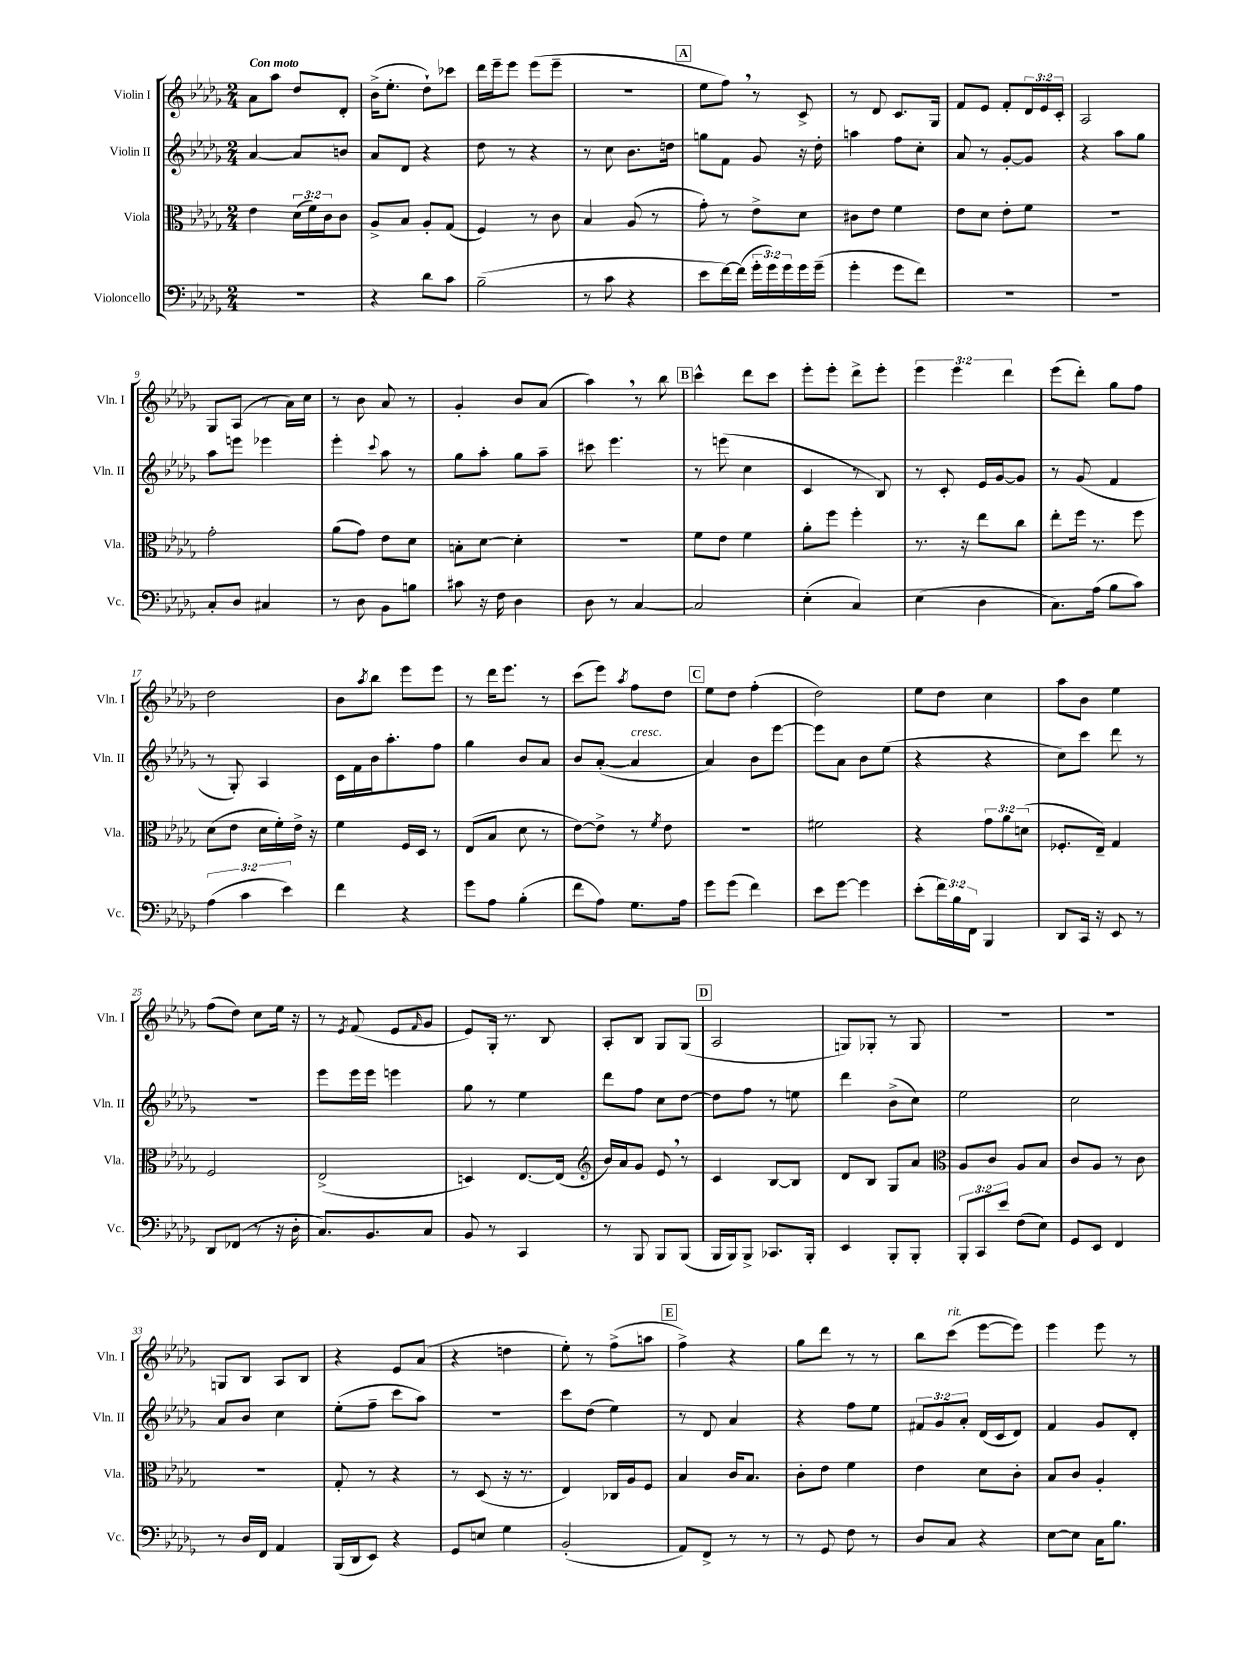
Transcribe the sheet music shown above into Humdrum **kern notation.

**kern	**kern	**kern	**kern
*staff4	*staff3	*staff2	*staff1
*clefF4	*clefC3	*clefG2	*clefG2
*k[b-e-a-d-g-]	*k[b-e-a-d-g-]	*k[b-e-a-d-g-]	*k[b-e-a-d-g-]
*M2/4	*M2/4	*M2/4	*M2/4
2r	4e-\	[4a-/	8a-\L
.	.	.	8aa-\J
.	(24d-\LL	8a-/]L	8dd-/L
.	24f\)	.	.
.	24c\J	.	.
.	8c\J	8b/J	8d-'/J
=	=	=	=
4r	8A-^/L	8a-/L	(16b-^\LK
.	.	.	8.ee-'\J
.	8B-/J	8d-/J	.
8d-\L	8A-'/L	4r	8dd-`\L)
8c\J	(8G-/J	.	8ccc-\J
=	=	=	=
(2B-~\	4F/)	8dd-\	16ddd-\LL
.	.	.	16eee-~\J
.	.	8r	8eee-\J
.	8r	4r	(8eee-\L
.	8c\	.	8eee-~\J
=	=	=	=
8r	4B-/	8r	2r
8c\	.	8cc\	.
4r	(8A-/	8.b-\L	.
.	8r	.	.
.	.	16dd\Jk	.
=	=	=	=
8e-\L	8g-'\)	8gg\L	8ee-\L
[16f\L)	8r	8f\J	8ff\J)
(16f\]JJ	.	.	.
24g-'\LL	8e-^\L	8g-/	8r
24g-\)	.	.	.
24g-\	.	.	.
16g-\	8d-\J	16r	8c^/
(16g-~\JJ	.	16dd-'\	.
=	=	=	=
4g-'\	8c#\L	4aa\	8r
.	8e-\J	.	8d-/
8g-\L	4f\	8ff\L	8.c/L
8f\J)	.	8cc'\J	.
.	.	.	16G-/Jk
=	=	=	=
2r	8e-\L	8a-/	8f/L
.	8d-\J	8r	8e-/J
.	8e-'\L	[8g-'/L	8f'/L
.	8f\J	8g-/]J	24d-/L
.	.	.	24e-/
.	.	.	24c'/JJ
=	=	=	=
2r	2r	4r	2A-/
.	.	8aa-\L	.
.	.	8gg-\J	.
=	=	=	=
8C'/L	2g-'\	8aa-\L	8G-/L
8D-/J	.	8eee\J	(8A-/J
4C#/	.	4eee-\	8r
.	.	.	16a-\LL)
.	.	.	16cc\JJ
=	=	=	=
8r	(8a-\L	4eee-'\	8r
8D-\	8g-\J)	.	8b-\
.	.	8qqccc/	.
8BB-\L	8e-\L	8aa-\	8a-/
8B\J	8d-\J	8r	8r
=	=	=	=
8c#\	8B'\L	8gg-\L	4g-'/
16r	[8d-\J	8aa-'\J	.
16F\	.	.	.
4D-\	4d-'\]	8gg-\L	8b-/L
.	.	8aa-~\J	(8a-/J
=	=	=	=
8D-\	2r	8ccc#\	4aa-\)
8r	.	4.eee-\	.
[4C/	.	.	8r
.	.	.	8bb-\
=	=	=	=
2C/]	8f\L	8r	4ccc^^\
.	8e-\J	(8eee\	.
.	4f\	4cc\	8ddd-\L
.	.	.	8ccc\J
=	=	=	=
(4E-'\	8a-'\L	4c/	8eee-'\L
.	8ff\J	.	8eee-'\J
4C/)	4ff'\	8r	8ddd-^\L
.	.	8B-/)	8eee-'\J
=	=	=	=
(4E-\	8.r	8r	6eee-\
.	.	8c'/	.
.	.	.	6eee-\
.	16r	.	.
4D-\	8ee-\L	16e-/LL	.
.	.	[16g-/J	.
.	.	.	6ddd-\
.	8cc\J	8g-/]J	.
=	=	=	=
8.C\L)	8ee-'\L	8r	(8eee-\L
.	16ff\Jk	(8g-/	8ddd-'\J)
(16A-\Jk	8.r	.	.
8B-\L	.	4f/	8gg-\L
8c\J)	8ff\	.	8ff\J
=	=	=	=
(6A-\	(8d-\L	8r	2dd-\
.	8e-\J	8G-'/)	.
6c\	.	.	.
.	16d-\LL	4A-/	.
.	16f'\)	.	.
6e-\)	.	.	.
.	16e-^\JJ	.	.
.	16r	.	.
=	=	=	=
4f\	4f\	16c\LL	8b-\L
.	.	16f\	.
.	.	.	8qaa-/
.	.	16b-\J	8bb-\J
.	.	8.aa-'\	.
4r	16F/LL	.	8eee-\L
.	16D-/JJ	.	.
.	8r	8ff\J	8eee-\J
=	=	=	=
8g-\L	(8E-/L	4gg-\	8r
8A-\J	8B-/J	.	16ddd-\LK
.	.	.	8.eee-\J
(4B-'\	8d-\	8b-/L	.
.	8r	8a-/J	8r
=	=	=	=
8f\L	[8e-\L)	8b-/L	(8ccc\L
8A-\J)	8e-^\]J	([8a-'/J	8eee-\J)
.	.	.	8qaa-/
8.G-\L	8r	4a-/]	8ff\L
.	8qf/	.	.
.	8e-\	.	8dd-\J
16A-\Jk	.	.	.
=	=	=	=
8g-\L	2r	4a-/)	8ee-\L
(8g-\J	.	.	8dd-\J
4f\)	.	8b-\L	(4ff'\
.	.	[8eee-\J	.
=	=	=	=
8e-\L	2f#\	8eee-\]L	2dd-\)
[8g-\J	.	8a-\J	.
4g-\]	.	8b-\L	.
.	.	(8ee-\J	.
=	=	=	=
(8e-'\L	4r	4r	8ee-\L
24f\L)	.	.	8dd-\J
24B-\	.	.	.
24FF\JJ	.	.	.
4BBB-/	12g-\L	4r	4cc\
.	12a-\	.	.
.	(12d\J	.	.
=	=	=	=
8DD-/L	8.F-'/L	8cc\L)	8aa-\L
16CC/Jk	.	8ccc\J	8b-\J
16r	16E-~/Jk)	.	.
8EE-/	4G-/	8ddd-\	4ee-\
8r	.	8r	.
=	=	=	=
8DD-/L	2F/	2r	(8ff\L
(8FF-/J	.	.	8dd-\J)
8r	.	.	8cc\L
16r	.	.	16ee-\Jk
16D-'\	.	.	16r
=	=	=	=
8.C/L)	(2E-^/	8eee-\L	8r
.	.	.	8qe-/
.	.	16eee-\L	(8f/
8.BB-/	.	16eee-\JJ	.
.	.	4eee\	8e-/L
.	.	.	16qqf/
8C/J	.	.	8g-/J
=	=	=	=
8BB-/	4D/)	8gg-\	8e-/L)
8r	.	8r	16G-'/Jk
.	.	.	8.r
4CC/	[8.E-/L	4ee-\	.
.	.	.	8B-/
.	(16E-/]Jk	.	.
=	=	=	=
*	*clefG2	*	*
8r	16b-/LL)	8ddd-\L	8A-'/L
.	16a-/J	.	.
8BBB-/	8g-/J	8ff\J	8B-/J
8BBB-/L	8e-/	8cc\L	8G-/L
(8BBB-/J	8r	[8dd-\J	(8G-/J
=	=	=	=
16BBB-/LL	4c/	8dd-\]L	2A-/
16BBB-/J)	.	.	.
8BBB-^/J	.	8ff\J	.
8.CC-/L	[8B-/L	8r	.
.	8B-/]J	8ee\	.
16BBB-'/Jk	.	.	.
=	=	=	=
4EE-/	8d-/L	4ddd-\	8G/L)
.	8B-/J	.	8G-'/J
8BBB-'/L	8G-/L	(8b-^\L	8r
8BBB-'/J	8a-/J	8cc\J)	8G-/
=	=	=	=
*	*clefC3	*	*
12BBB-'/L	8A-/L	2ee-\	2r
12CC/	.	.	.
.	8c/J	.	.
12e-/J	.	.	.
(8F\L	8A-/L	.	.
8E-\J)	8B-/J	.	.
=	=	=	=
8GG-/L	8c/L	2cc\	2r
8EE-/J	8A-/J	.	.
4FF/	8r	.	.
.	8c\	.	.
=	=	=	=
8r	2r	8a-/L	8G/L
16D-/LL	.	8b-/J	8B-/J
16FF/JJ	.	.	.
4AA-/	.	4cc\	8A-/L
.	.	.	8B-/J
=	=	=	=
(16BBB-/LL	8G-'/	(8ee-'\L	4r
16DD-/J	.	.	.
8EE-/J)	8r	8ff~\J	.
4r	4r	8ccc\L	8e-/L
.	.	8aa-\J)	(8a-/J
=	=	=	=
8GG-/L	8r	2r	4r
8E/J	(8D-/	.	.
4G-\	16r	.	4dd\
.	8.r	.	.
=	=	=	=
(2BB-'/	4E-/)	8ccc\L	8ee-'\)
.	.	(8dd-\J	8r
.	16C-/LL	4ee-\)	(8ff^\L
.	16A-/J	.	.
.	8F/J	.	8aa\J
=	=	=	=
8AA-/L)	4B-/	8r	4ff^\)
8FF^/J	.	8d-/	.
8r	16c/LK	4a-/	4r
.	8.B-/J	.	.
8r	.	.	.
=	=	=	=
8r	8c'\L	4r	8gg-\L
8GG-/	8e-\J	.	8ddd-\J
8F\	4f\	8ff\L	8r
8r	.	8ee-\J	8r
=	=	=	=
8D-/L	4e-\	12f#/L	8bb-\L
.	.	12g-/	.
8C/J	.	.	(8ccc\J
.	.	12a-'/J	.
4r	8d-\L	(16d-/LL	[8eee-\L
.	.	16c/J	.
.	8c'\J	8d-/J)	8eee-\]J)
=	=	=	=
[8E-\L	8B-/L	4f/	4eee-\
8E-\]J	8c/J	.	.
16C\LK	4A-'/	8g-/L	8eee-\
8.B-\J	.	.	.
.	.	8d-'/J	8r
==	==	==	==
*-	*-	*-	*-
